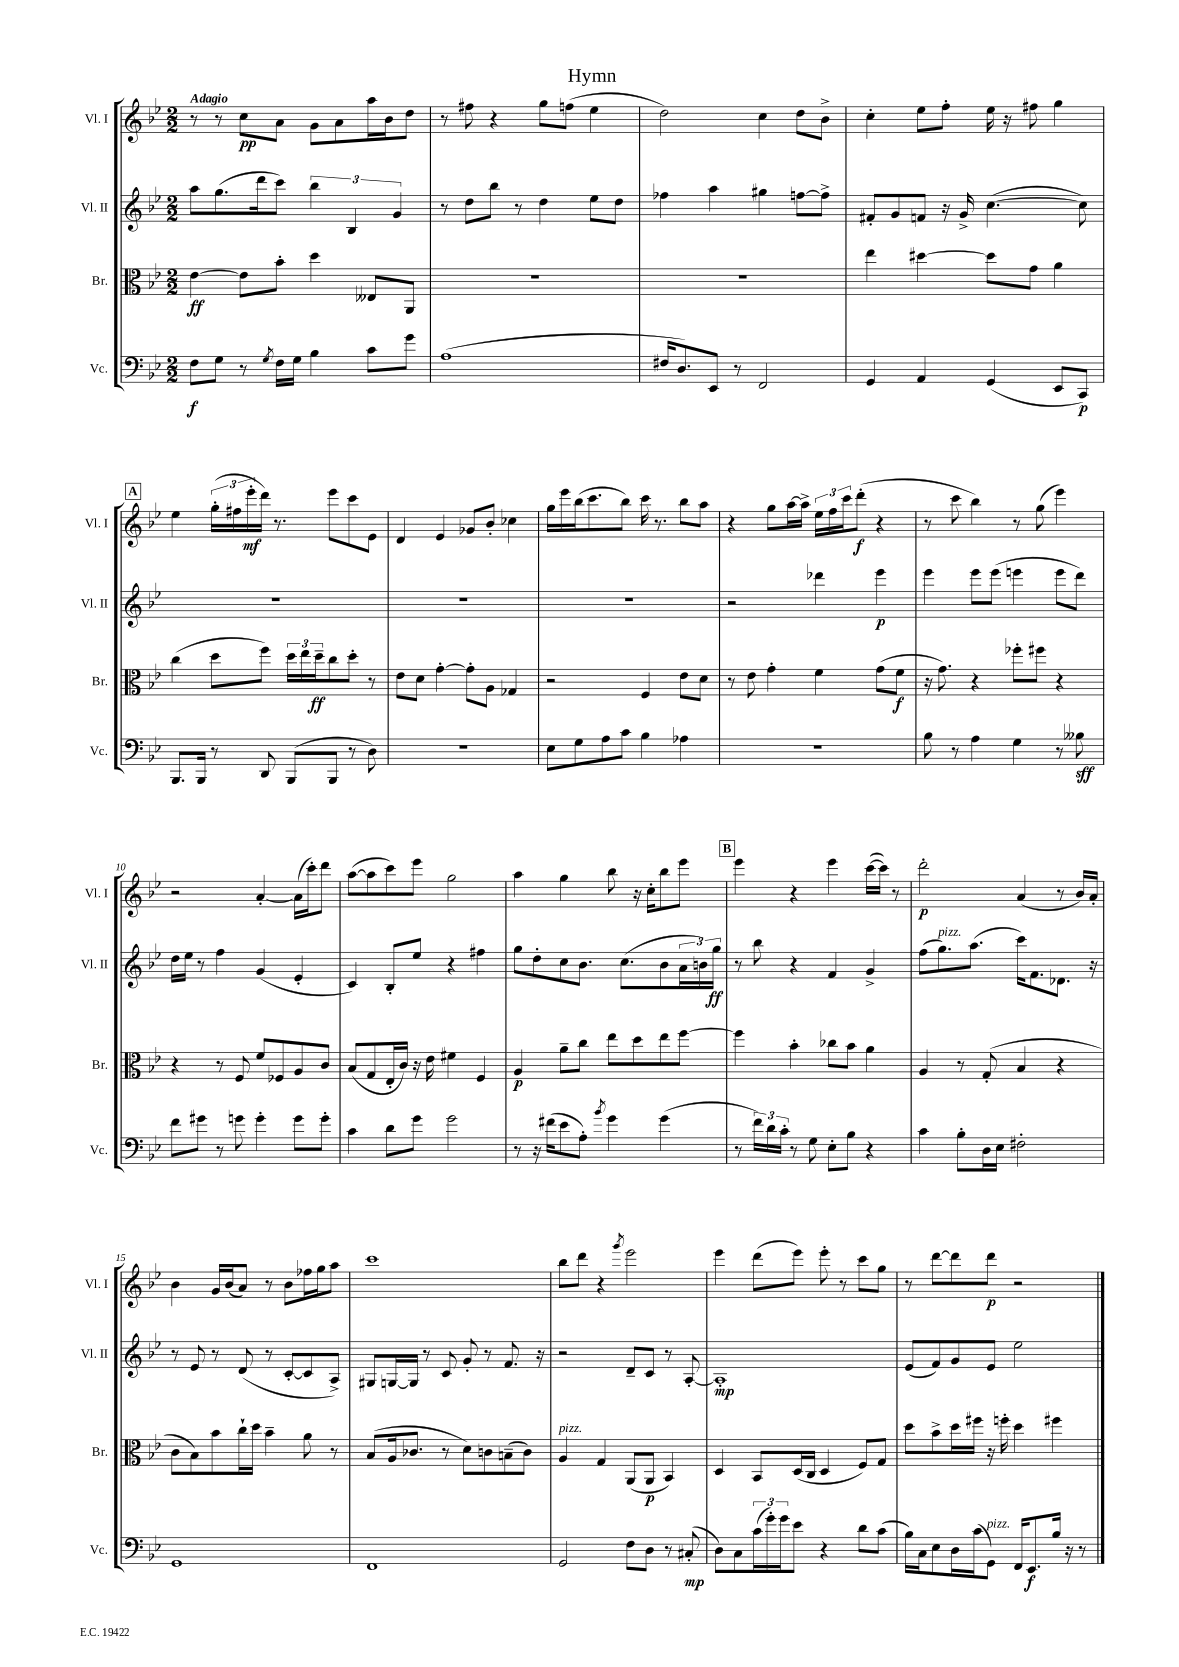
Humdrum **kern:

**kern	**dynam	**kern	**dynam	**kern	**dynam	**kern	**dynam
*part4	*part4	*part3	*part3	*part2	*part2	*part1	*part1
*staff4	*staff4	*staff3	*staff3	*staff2	*staff2	*staff1	*staff1
*I"Vc.	*	*I"Br.	*	*I"Vl. II	*	*I"Vl. I	*
*I'Vc.	*	*I'Br.	*	*I'Vl. II	*	*I'Vl. I	*
*clefF4	*	*clefC3	*	*clefG2	*	*clefG2	*
*k[b-e-]	*	*k[b-e-]	*	*k[b-e-]	*	*k[b-e-]	*
*M2/2	*	*M2/2	*	*M2/2	*	*M2/2	*
=1	=1	=1	=1	=1	=1	=1	=1
!	!	!	!	!	!	!LO:TX:a:B:t=Adagio	!
8F\L	f	[4e-\	ff	8aa\L	.	8r	.
8G\J	.	.	.	(8.gg\	.	8r	.
8r	.	8e-\L]	.	.	.	8cc\L	pp
.	.	.	.	16ddd\k	.	.	.
8qG/	.	.	.	.	.	.	.
16F\LL	.	8b-'\J	.	8ccc\J)	.	8a\J	.
16G\JJ	.	.	.	.	.	.	.
4B-\	.	4dd\	.	6bb-\	.	8g\L	.
.	.	.	.	.	.	8a\	.
.	.	.	.	6B-/	.	.	.
8c\L	.	8E--X/L	.	.	.	16aa\L	.
.	.	.	.	.	.	16b-\J	.
.	.	.	.	6g/	.	.	.
8g\J	.	8AA/J	.	.	.	8dd\J	.
=2	=2	=2	=2	=2	=2	=2	=2
(1A	.	1r	.	8r	.	8r	.
.	.	.	.	8dd\L	.	8ff#X\	.
.	.	.	.	8bb-\J	.	4r	.
.	.	.	.	8r	.	.	.
.	.	.	.	4dd\	.	8gg\L	.
.	.	.	.	.	.	(8ffn\J	.
.	.	.	.	8ee-\L	.	4ee-\	.
.	.	.	.	8dd\J	.	.	.
=3	=3	=3	=3	=3	=3	=3	=3
16F#X/KL	.	1r	.	4ff-X\	.	2dd\)	.
8.D/)	.	.	.	.	.	.	.
8EE-/J	.	.	.	4aa\	.	.	.
8r	.	.	.	.	.	.	.
2FF/	.	.	.	4gg#X\	.	4cc\	.
.	.	.	.	[8ffn\L	.	8dd\L	.
.	.	.	.	8ff^\J]	.	8b-^\J	.
=4	=4	=4	=4	=4	=4	=4	=4
4GG/	.	4ee-\	.	8f#X'/L	.	4cc'\	.
.	.	.	.	8g/	.	.	.
4AA/	.	[4dd#X\	.	8fn/J	.	8ee-\L	.
.	.	.	.	16r	.	8ff'\J	.
.	.	.	.	16g^/	.	.	.
(4GG/	.	8dd#\L]	.	([4.cc\	.	16ee-\	.
.	.	.	.	.	.	16r	.
.	.	8g\J	.	.	.	8ff#X\	.
8EE-/L	.	4a\	.	.	.	4gg\	.
8CC/J)	p	.	.	8cc\])	.	.	.
!!LO:LB:g=z
!!LO:REH:place=s1:t=A
=5	=5	=5	=5	=5	=5	=5	=5
8.BBB-/L	.	(4cc\	.	1r	.	4ee-\	.
16BBB-/Jk	.	.	.	.	.	.	.
8r	.	8dd\L	.	.	.	(24gg'\LL	.
.	.	.	.	.	.	24ff#X\	.
.	.	.	.	.	.	24eee-'\	mf
8DD/	.	8ff\J)	.	.	.	16ddd\JJ)	.
.	.	.	.	.	.	8.r	.
(8BBB-/L	.	24dd\LL	.	.	.	.	.
.	.	24ee-\	.	.	.	.	.
.	.	24dd~\J	ff	.	.	.	.
8BBB-/J	.	8cc\	.	.	.	8eee-\L	.
8r	.	8dd'\J	.	.	.	8ccc\	.
8D\)	.	8r	.	.	.	8e-\J	.
=6	=6	=6	=6	=6	=6	=6	=6
1r	.	8e-\L	.	1r	.	4d/	.
.	.	8d\J	.	.	.	.	.
.	.	[4g'\	.	.	.	4e-/	.
.	.	8g'\L]	.	.	.	8g-X/L	.
.	.	8A\J	.	.	.	8b-'/J	.
.	.	4G-X/	.	.	.	4cc-X\	.
=7	=7	=7	=7	=7	=7	=7	=7
8E-\L	.	2r	.	1r	.	16gg\LL	.
.	.	.	.	.	.	16eee-\	.
8G\	.	.	.	.	.	(16bb-\J	.
.	.	.	.	.	.	8.ccc\	.
8A\	.	.	.	.	.	.	.
8c\J	.	.	.	.	.	8bb-\J)	.
4B-\	.	4F/	.	.	.	16ccc\	.
.	.	.	.	.	.	8.r	.
4A-X\	.	8e-\L	.	.	.	8bb-\L	.
.	.	8d\J	.	.	.	8aa\J	.
=8	=8	=8	=8	=8	=8	=8	=8
1r	.	8r	.	2r	.	4r	.
.	.	8e-\	.	.	.	.	.
.	.	4g'\	.	.	.	8gg\L	.
.	.	.	.	.	.	[16aa\L	.
.	.	.	.	.	.	16aa^\JJ]	.
.	.	4f\	.	4ddd-X\	.	24ee-\LL	.
.	.	.	.	.	.	24ff\	.
.	.	.	.	.	.	24ccc\J	.
.	.	.	.	.	.	(8ddd'\J	f
.	.	(8g\L	.	4eee-\	p	4r	.
.	.	8f\J	f	.	.	.	.
=9	=9	=9	=9	=9	=9	=9	=9
8B-\	.	16r	.	4eee-\	.	8r	.
.	.	8.g\)	.	.	.	.	.
8r	.	.	.	.	.	8ccc\	.
4A\	.	4r	.	8eee-\L	.	4bb-\)	.
.	.	.	.	(8eee-\J	.	.	.
4G\	.	8ff-X'\L	.	4eeen\	.	8r	.
.	.	8ff#X\J	.	.	.	(8gg\	.
8r	.	4r	.	8eee\L	.	4eee-\)	.
8B--X\	sff	.	.	8ddd\J)	.	.	.
!!LO:LB:g=z
=10	=10	=10	=10	=10	=10	=10	=10
8f\L	.	4r	.	16dd\LL	.	2r	.
.	.	.	.	16ee-\JJ	.	.	.
8g#X\J	.	.	.	8r	.	.	.
8r	.	8r	.	4ff\	.	.	.
8gn\	.	8F/	.	.	.	.	.
4g'\	.	8f/L	.	(4g/	.	[4a'/	.
.	.	8F-X/	.	.	.	.	.
8g\L	.	8A/	.	4e-'/	.	(16a\LL]	.
.	.	.	.	.	.	16ccc'\J)	.
8g'\J	.	8c/J	.	.	.	8ddd\J	.
=11	=11	=11	=11	=11	=11	=11	=11
4c\	.	(8B-/L	.	4c/)	.	([8aa\L	.
.	.	8G/	.	.	.	8aa\]	.
8d\L	.	16E-'/L	.	8B-'/L	.	8ccc\)	.
.	.	16c/JJ)	.	.	.	.	.
8g\J	.	16r	.	8ee-/J	.	8eee-\J	.
.	.	16e-\	.	.	.	.	.
2g\	.	4f#X\	.	4r	.	2gg\	.
.	.	4F/	.	4ff#X\	.	.	.
=12	=12	=12	=12	=12	=12	=12	=12
8r	.	4A/	p	8gg\L	.	4aa\	.
16r	.	.	.	8dd'\	.	.	.
(16f#X\KL	.	.	.	.	.	.	.
8e-\	.	8a~\L	.	8cc\	.	4gg\	.
8A'\J)	.	8cc\J	.	8.b-\J	.	.	.
8qb-/	.	.	.	.	.	.	.
4g\	.	8ee-\L	.	.	.	8bb-\	.
.	.	.	.	(8.cc\L	.	.	.
.	.	8dd\	.	.	.	16r	.
.	.	.	.	.	.	16cc'\KL	.
(4g\	.	8ee-\	.	8b-\	.	8bb-\	.
.	.	[8ff\J	.	24a\L	.	8eee-\J	.
.	.	.	.	24bn\)	.	.	.
.	.	.	.	24gg\JJ	ff	.	.
!!LO:REH:place=s1:t=B
=13	=13	=13	=13	=13	=13	=13	=13
8r	.	4ff\]	.	8r	.	4eee-\	.
24f\LL)	.	.	.	8bb-\	.	.	.
24d\	.	.	.	.	.	.	.
24c'\JJ	.	.	.	.	.	.	.
8r	.	4b-'\	.	4r	.	4r	.
8G\	.	.	.	.	.	.	.
8E-'\L	.	8cc-X\L	.	4f/	.	4eee-\	.
8B-\J	.	8b-\J	.	.	.	.	.
4r	.	4a\	.	4g^/	.	([16ccc\LL	.
.	.	.	.	.	.	16ccc\JJ])	.
.	.	.	.	.	.	8r	.
=14	=14	=14	=14	=14	=14	=14	=14
4c\	.	4A/	.	(8ff\L	.	2ddd'\	p
!	!	!	!	!LO:TX:a:i:t=pizz.	!	!	!
.	.	.	.	8.gg\)	.	.	.
8B-'\L	.	8r	.	.	.	.	.
.	.	.	.	(8.aa\J	.	.	.
16D\L	.	(8G'/	.	.	.	.	.
16E-\JJ	.	.	.	.	.	.	.
2F#X'\	.	4B-/	.	16ccc\KL)	.	(4a/	.
.	.	.	.	8.f\	.	.	.
.	.	4r	.	8.d-X\J	.	8r	.
.	.	.	.	.	.	16b-/LL)	.
.	.	.	.	16r	.	16a'/JJ	.
!!LO:LB:g=z
=15	=15	=15	=15	=15	=15	=15	=15
1GG	.	8c\L	.	8r	.	4b-\	.
.	.	8B-\)	.	8e-/	.	.	.
.	.	8b-\	.	8r	.	16g/LL	.
.	.	.	.	.	.	(16b-/J	.
.	.	16cc`\L	.	(8d/	.	8a/J)	.
.	.	16dd\JJ	.	.	.	.	.
.	.	4b-~\	.	8r	.	8r	.
.	.	.	.	[8c'/L	.	8b-\L	.
.	.	8a\	.	8c/]	.	16ff-X\L	.
.	.	.	.	.	.	16gg\J	.
.	.	8r	.	8A^/J)	.	8aa\J	.
=16	=16	=16	=16	=16	=16	=16	=16
1FF	.	(8B-/L	.	8G#X/L	.	1ccc	.
.	.	16A/k	.	[16Gn/L	.	.	.
.	.	8.c-X/J	.	16G/JJ]	.	.	.
.	.	.	.	8r	.	.	.
.	.	8r	.	8c/	.	.	.
.	.	8d\L)	.	8g'/	.	.	.
.	.	8cn\	.	8r	.	.	.
.	.	(8Bn~\	.	8.f/	.	.	.
.	.	8c\J)	.	.	.	.	.
.	.	.	.	16r	.	.	.
=17	=17	=17	=17	=17	=17	=17	=17
!	!	!LO:TX:a:i:t=pizz.	!	!	!	!	!
2GG/	.	4A/	.	2r	.	8bb-\L	.
.	.	.	.	.	.	8ddd\J	.
.	.	4G/	.	.	.	4r	.
.	.	.	.	.	.	8qggg/	.
8F\L	.	(8AA/L	.	8d~/L	.	2eee-\	.
8D\J	.	8AA/J	p	8c/J	.	.	.
8r	.	4BB-/)	.	8r	.	.	.
(8C#X'/	mp	.	.	[8A'/	.	.	.
=18	=18	=18	=18	=18	=18	=18	=18
8D\L)	.	4D/	.	1A']	mp	4eee-\	.
8C\	.	.	.	.	.	.	.
(24c\L	.	8BB-/L	.	.	.	(8ddd\L	.
24g'\)	.	.	.	.	.	.	.
24g\J	.	.	.	.	.	.	.
8e-\J	.	(16D/L	.	.	.	8eee-\J)	.
.	.	16C/JJ	.	.	.	.	.
4r	.	4D/	.	.	.	8eee-'\	.
.	.	.	.	.	.	8r	.
8d\L	.	8F/L)	.	.	.	8ccc\L	.
(8c\J	.	8G/J	.	.	.	8gg\J	.
=19	=19	=19	=19	=19	=19	=19	=19
16B-\LL)	.	8dd\L	.	(8e-/L	.	8r	.
16C\J	.	.	.	.	.	.	.
8E-\	.	8b-^\	.	8f/)	.	[8ddd\L	.
16D\L	.	16dd\L	.	8g/	.	8ddd\]	.
(16c\J	.	16ff#X\JJ	.	.	.	.	.
!LO:TX:a:i:t=pizz.	!	!	!	!	!	!	!
8GG\J)	.	16r	.	8e-/J	.	8ddd\J	p
.	.	16ffn'\	.	.	.	.	.
16FF/KL	.	4dd\	.	2ee-\	.	2r	.
8.EE-/	f	.	.	.	.	.	.
16B-/Jk	.	4ff#X\	.	.	.	.	.
16r	.	.	.	.	.	.	.
8r	.	.	.	.	.	.	.
==	==	==	==	==	==	==	==
*-	*-	*-	*-	*-	*-	*-	*-
